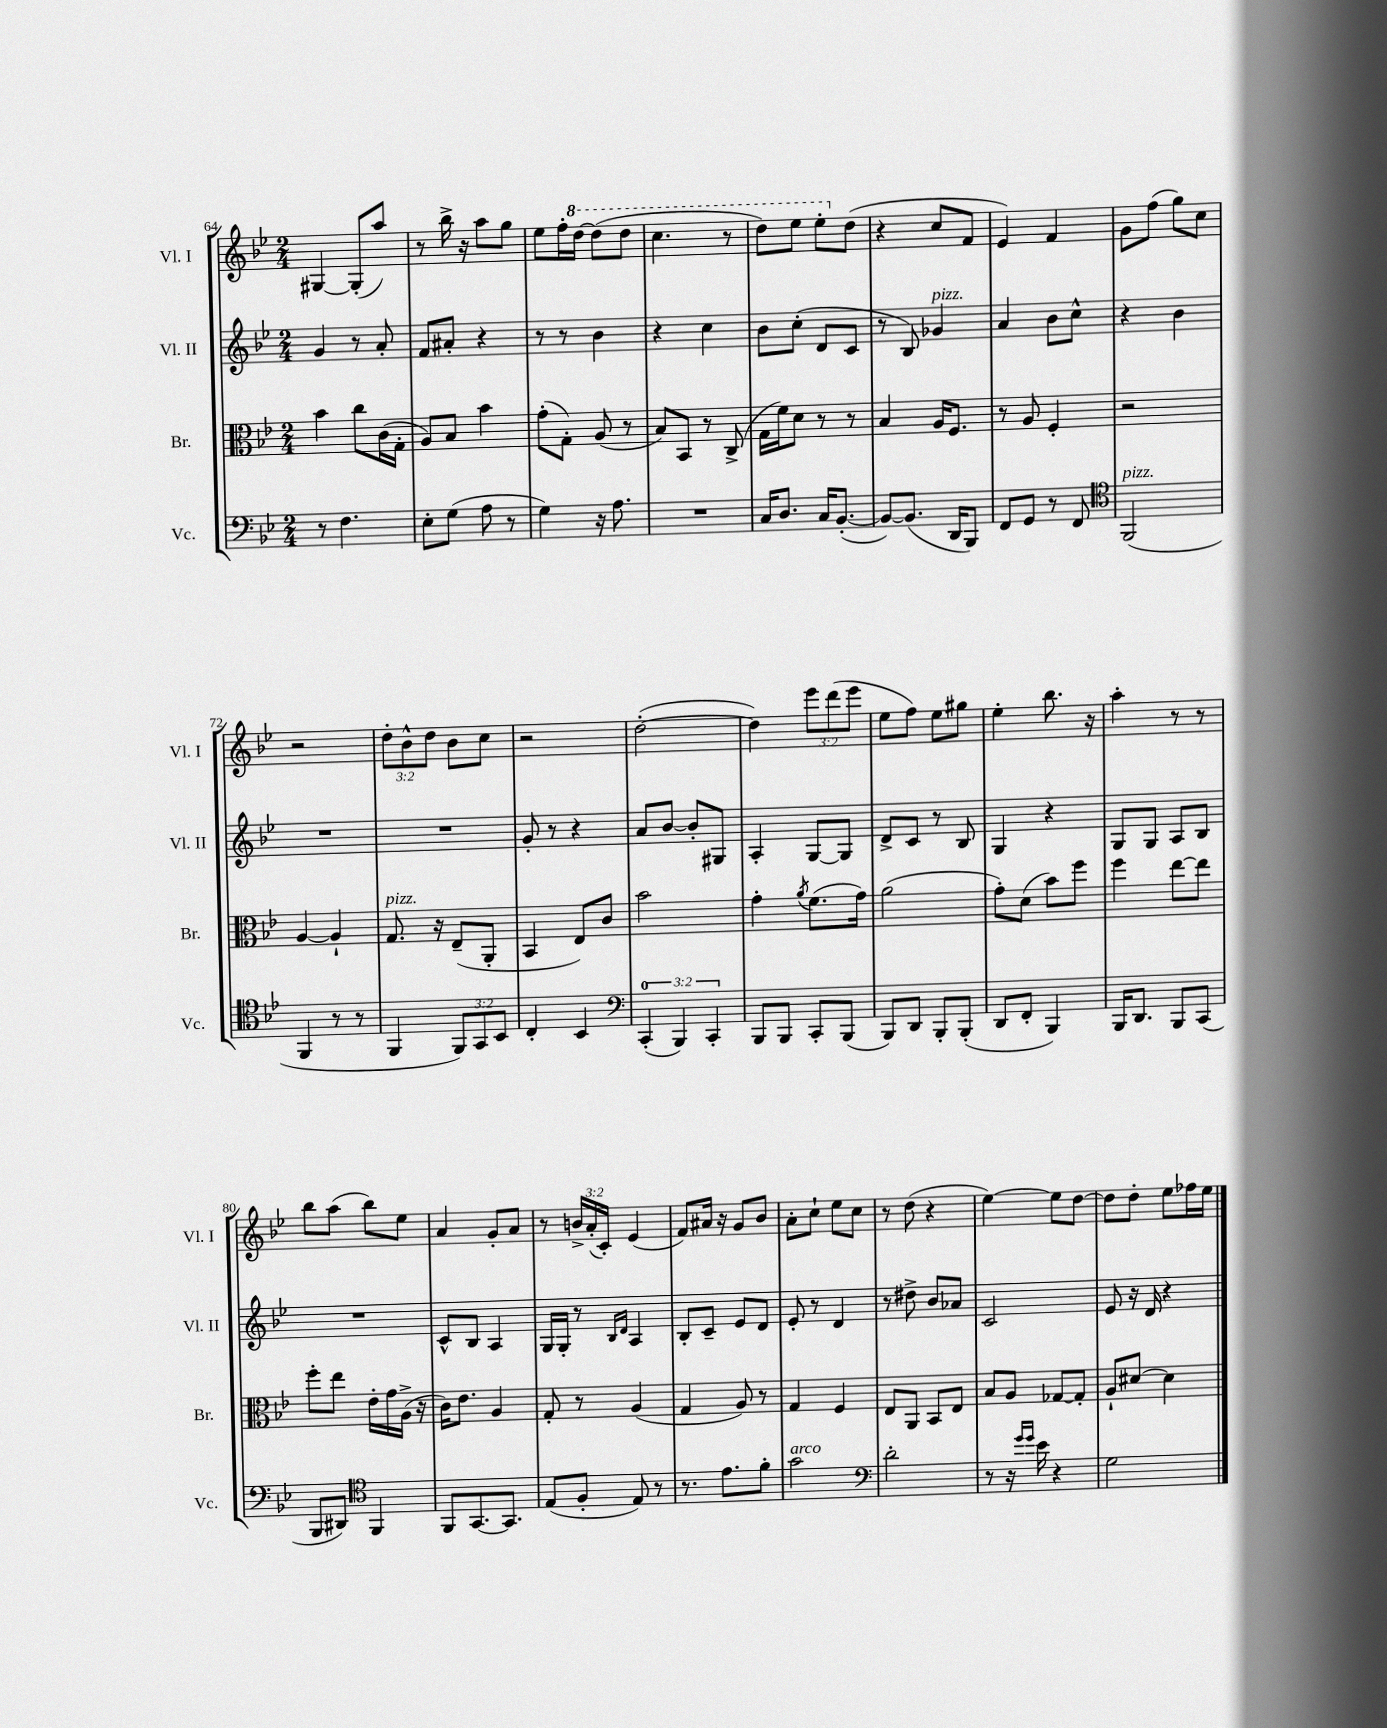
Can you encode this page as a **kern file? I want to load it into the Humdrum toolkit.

**kern	**kern	**kern	**kern
*part4	*part3	*part2	*part1
*staff4	*staff3	*staff2	*staff1
*I"Vc.	*I"Br.	*I"Vl. II	*I"Vl. I
*I'Vc.	*I'Br.	*I'Vl. II	*I'Vl. I
*clefF4	*clefC3	*clefG2	*clefG2
*k[b-e-]	*k[b-e-]	*k[b-e-]	*k[b-e-]
*M2/4	*M2/4	*M2/4	*M2/4
=64	=64	=64	=64
8r	4b-\	4g/	[4G#X/
4.F\	.	.	.
.	8cc\L	8r	(8G#'/L]
.	(16c\L	8a'/	8aa/J)
.	16G'\JJ	.	.
=65	=65	=65	=65
8E-'\L	8A/L)	8f/L	8r
(8G\J	8B-/J	8a#X'/J	16bb-^\
.	.	.	16r
8A\	4b-\	4r	8aa\L
8r	.	.	8gg\J
=66	=66	=66	=66
4G\)	(8g'\L	8r	8ee-\L
.	8G'\J)	8r	16ff'\L
*	*	*	*8va
.	.	.	[16ddd\JJ
16r	(8A/	4b-\	(8ddd\L]
8.A\	.	.	.
.	8r	.	8ddd\J
=67	=67	=67	=67
2r	8B-/L)	4r	4.ccc\
.	8BB-/J	.	.
.	8r	4cc\	.
.	(8C^/	.	8r
=68	=68	=68	=68
16C/KL	16G\LL	8b-\L	8ddd\L)
8.D/J	16f\J)	.	.
.	8d\J	(8cc'\J	8eee-\J
16C/KL	8r	8d/L	8eee-'\L
([8.BB-'/J	.	.	.
*	*	*	*X8va
.	8r	8c/J	(8dd\J
=69	=69	=69	=69
8BB-/L_)	4B-/	8r	4r
(8.BB-/J]	.	8B-/)	.
!	!	!LO:TX:a:i:t=pizz.	!
.	16A/KL	4g-X/	8cc/L
16DD/KL	8.F/J	.	.
8BBB-/J)	.	.	8f/J
=70	=70	=70	=70
8FF/L	8r	4a/	4e-/)
8GG/J	8A/	.	.
8r	4F'/	8b-\L	4f/
8FF/	.	8cc^^\J	.
=71	=71	=71	=71
*clefC4	*	*	*
!LO:TX:a:i:t=pizz.	!	!	!
(2FF/	2r	4r	8g\L
.	.	.	(8ff\J
.	.	4b-\	8gg\L)
.	.	.	8cc\J
!!LO:LB:g=z
=72	=72	=72	=72
4FF/	[4A/	2r	2r
8r	4A`/]	.	.
8r	.	.	.
=73	=73	=73	=73
!	!LO:TX:a:i:t=pizz.	!	!
4FF/	8.G/	2r	12dd'\L
.	.	.	12b-^^\
.	.	.	12dd\J
.	16r	.	.
12FF/L)	(8E-~/L	.	8b-\L
12GG/	.	.	.
.	8AA'/J	.	8cc\J
12BB-/J	.	.	.
=74	=74	=74	=74
4C'/	4BB-/	8g'/	2r
.	.	8r	.
4BB-/	8E-/L)	4r	.
.	8c/J	.	.
=75	=75	=75	=75
*clefF4	*	*	*
(6CC'/	2b-\	8a/L	([2dd'\
.	.	[8b-/J	.
6BBB-/)	.	.	.
.	.	8b-'/L]	.
6CC'/	.	.	.
.	.	8G#X/J	.
=76	=76	=76	=76
8BBB-/L	4g'\	4A'/	4dd\])
8BBB-/J	.	.	.
.	8qa/	.	.
8CC'/L	(8.f\L	[8G/L	12eee-\L
.	.	.	(12ddd\
(8BBB-/J	.	8G/J]	.
.	.	.	12eee-\J
.	16g\Jk)	.	.
=77	=77	=77	=77
8BBB-/L)	(2a\	8d^/L	8ee-\L
8DD/J	.	8c/J	8ff\J)
8BBB-'/L	.	8r	8ee-\L
(8BBB-'/J	.	8B-/	8gg#X\J
=78	=78	=78	=78
8DD/L	8g'\L)	4G/	4ee-'\
8FF'/J	(8d\J	.	.
4BBB-/)	8b-\L)	4r	8.bb-\
.	8ff\J	.	.
.	.	.	16r
=79	=79	=79	=79
16BBB-/KL	4ff\	8G/L	4aa'\
8.DD/J	.	.	.
.	.	8G/J	.
8BBB-/L	[8ee-\L	8A/L	8r
(8CC/J	8ee-\J]	8B-/J	8r
!!LO:LB:g=z
=80	=80	=80	=80
8BBB-/L	8ff'\L	2r	8bb-\L
8DD#X/J)	8ee-\J	.	(8aa\J
*clefC4	*	*	*
4FF/	16e-'\LL	.	8bb-\L)
.	16g\	.	.
.	(16A^\JJ	.	8ee-\J
.	16r	.	.
=81	=81	=81	=81
8FF/L	16c\KL)	8c^^/L	4a/
.	8.e-\J	.	.
[8.GG/	.	8B-/J	.
.	4A/	4A/	8g'/L
8.GG/J]	.	.	.
.	.	.	8a/J
=82	=82	=82	=82
(8E-/L	8G'/	16G/LL	8r
.	.	16G'/JJ	.
8F'/J	8r	8r	24bn^/LL
.	.	.	(24a'/
.	.	.	24c'/JJ)
.	.	16qqB-/LL	.
.	.	16qqd/JJ	.
8E-/)	(4A/	4A/	(4e-/
8r	.	.	.
=83	=83	=83	=83
8.r	4G/	8B-'/L	8f/L)
.	.	8c~/J	16a#X/Jk
8.e-\L	.	.	16r
.	8A/)	8e-/L	8g/L
8f'\J	8r	8d/J	8b-/J
=84	=84	=84	=84
!LO:TX:a:i:t=arco	!	!	!
2g\	4G/	8e-'/	8a'\L
.	.	8r	8cc`\J
.	4F/	4d/	8ee-\L
.	.	.	8cc\J
=85	=85	=85	=85
*clefF4	*	*	*
2d'\	8E-/L	8r	8r
.	8AA/J	8dd#X^\	(8dd\
.	8BB-/L	8b-/L	4r
.	8E-/J	8a-X/J	.
=86	=86	=86	=86
8r	8B-/L	2c/	[4ee-\)
16r	8A/J	.	.
16qqg/LL	.	.	.
16qqg/JJ	.	.	.
16e-\	.	.	.
4r	[8G-X/L	.	8ee-\L]
.	8G-'/J]	.	[8dd\J
=87	=87	=87	=87
2G\	8A`/L	8e-/	8dd\L]
.	[8d#X/J	16r	8dd'\J
.	.	16d/	.
.	4d#\]	4r	8ee-\L
.	.	.	16ff-X\L
.	.	.	16ee-\JJ
==	==	==	==
*-	*-	*-	*-
